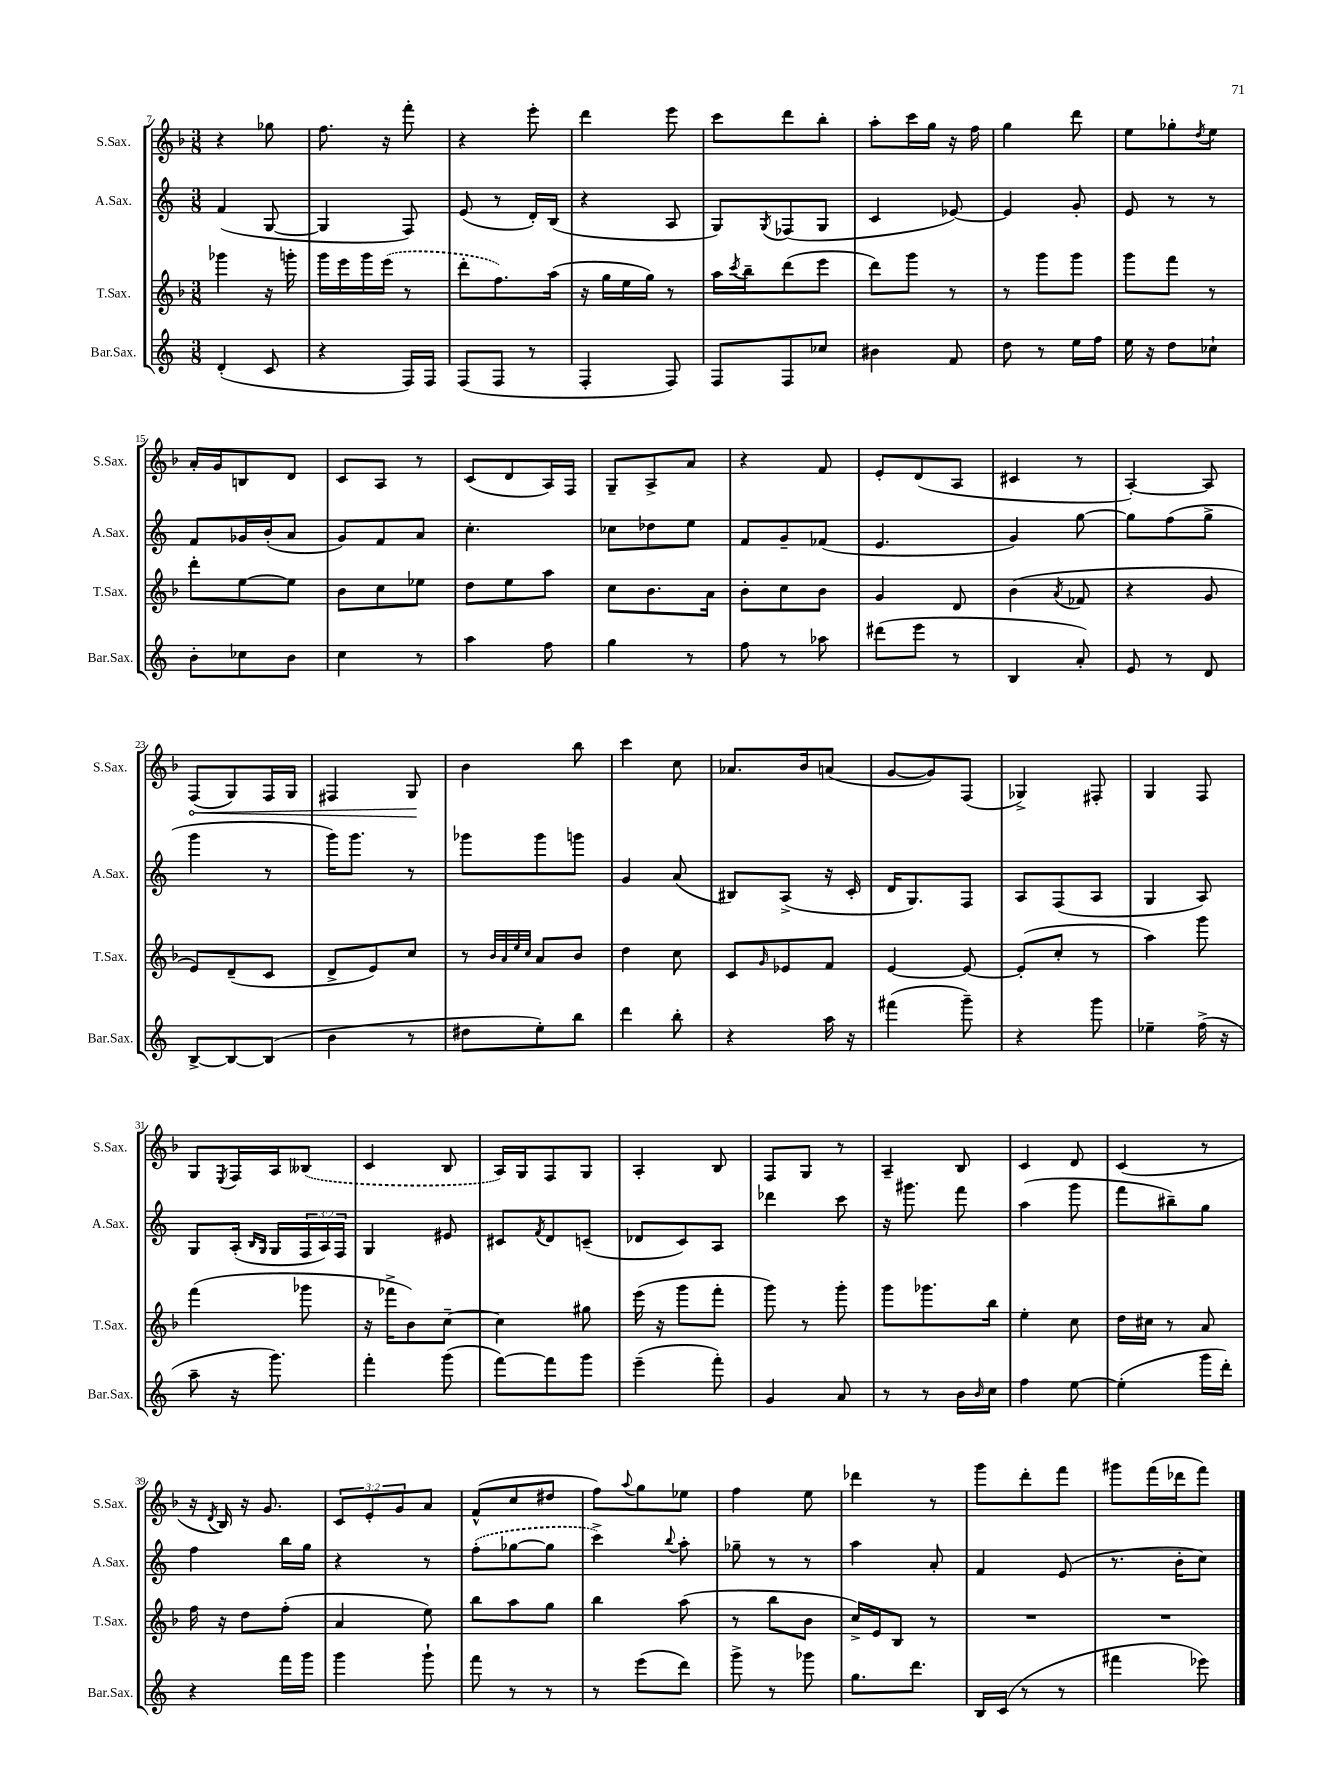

**kern	**kern	**kern	**kern
*staff4	*staff3	*staff2	*staff1
*clefG2	*clefG2	*clefG2	*clefG2
*k[]	*k[b-]	*k[]	*k[b-]
*M3/8	*M3/8	*M3/8	*M3/8
(4d'/	4ggg-\	(4f/	4r
8c/	16r	[8G/	8gg-\
.	16ggg'\	.	.
=	=	=	=
4r	16ggg\LL	4G/]	8.ff\
.	16eee\	.	.
.	16ggg\	.	.
.	(16eee\JJ	.	16r
16F/LL)	8r	8F/)	8fff'\
16F/JJ	.	.	.
=	=	=	=
(8F/L	8ddd'\L	(8e/	4r
8F/J	8.ff\)	8r	.
8r	.	16d'/LL)	8eee'\
.	(16aa\Jk	(16B/JJ	.
=	=	=	=
4F'/	16r	4r	4ddd\
.	16gg\LL	.	.
.	16ee\	.	.
.	16gg\JJ)	.	.
8F/)	8r	8A/	8eee\
=	=	=	=
8F/L	16aa\LL	8G/L)	8ccc\L
.	8qccc/	.	.
.	16bb-~\J	.	.
.	.	8qG/	.
8F/	(8ddd\	(8F-/	8ddd\
8cc-/J	8eee\J	8G/J	8bb-'\J
=	=	=	=
4b#\	8ddd\L)	4c/	8aa'\L
.	8ggg\J	.	16ccc\L
.	.	.	16gg\JJ
8f/	8r	[8e-/)	16r
.	.	.	16ff\
=	=	=	=
8dd\	8r	4e-/]	4gg\
8r	8ggg\L	.	.
16ee\LL	8ggg\J	8g'/	8ddd\
16ff\JJ	.	.	.
=	=	=	=
16ee\	8ggg\L	8e/	8ee\L
16r	.	.	.
8dd\L	8fff\J	8r	8gg-'\
.	.	.	8qdd/
8cc-`\J	8r	8r	8ee\J
=	=	=	=
8b'\L	8ddd'\L	8f/L	16a'/LL
.	.	.	16g/J
8cc-\	[8ee\	16g-/L	8B/
.	.	(16b'/J	.
8b\J	8ee\]J	8a/J	8d/J
=	=	=	=
4cc\	8b-\L	8g/L)	8c/L
.	8cc\	8f/	8A/J
8r	8ee-\J	8a/J	8r
=	=	=	=
4aa\	8dd\L	4.cc'\	(8c/L
.	8ee\	.	8d/
8ff\	8aa\J	.	16A/L)
.	.	.	16F/JJ
=	=	=	=
4gg\	8cc\L	8cc-\L	8G~/L
.	8.b-\	8dd-\	8A^/
8r	.	8ee\J	8a/J
.	16a\Jk	.	.
=	=	=	=
8ff\	8b-'\L	8f/L	4r
8r	8cc\	8g~/	.
8aa-\	8b-\J	(8f-/J	8f/
=	=	=	=
(8ddd#\L	4g/	4.e/	8e'/L
8eee\J	.	.	(8d/
8r	8d/	.	8A/J
=	=	=	=
4B/	(4b-\	4g/)	4c#/
.	8qa/	.	.
8a'/)	8f-/	[8gg\	8r
=	=	=	=
8e/	4r	8gg\]L	[4A'/)
8r	.	(8ff\	.
8d/	8g/	8gg^\J	8A/]
=	=	=	=
[8B^/L	8e/L)	4ggg\	(8F/L
8B/_	(8d~/	.	8G/)
(8B/]J	8c/J	8r	16F/L
.	.	.	16G/JJ
=	=	=	=
4b\	8d^/L	16ggg\LK)	4F#/
.	.	8.ggg\J	.
.	8e/)	.	.
8r	8cc/J	8r	8G/
=	=	=	=
8dd#\L	8r	8ggg-\L	4b-\
.	32qqb-/LLL	.	.
.	32qqa/	.	.
.	32qqee/	.	.
.	32qqcc/JJJ	.	.
8ee'\)	8a/L	8ggg-\	.
8bb\J	8b-/J	8ggg\J	8bb-\
=	=	=	=
4ddd\	4dd\	4g/	4ccc\
8bb'\	8cc\	(8a/	8cc\
=	=	=	=
4r	8c/L	8B#/L)	8.a-/L
.	16qqg/	.	.
.	8e-/	(8A^/J	.
.	.	.	16b-/k
16aa\	8f/J	16r	(8a/J
16r	.	16c'/	.
=	=	=	=
(4fff#\	[4e/	16d/LK	[8g/L
.	.	8.G/)	.
.	.	.	8g/])
8ggg~\)	8e/_	8F/J	(8F/J
=	=	=	=
4r	(8e'/]L	8A/L	4G-^/)
.	8cc'/J	(8F/	.
8ggg\	8r	8A/J	8F#'/
=	=	=	=
4ee-~\	4aa\)	4G/	4G/
(16ff^\	8ggg\	8A/)	8F/
16r	.	.	.
=	=	=	=
8aa~\	(4fff\	8G/L	8G/L
.	.	.	8qE/
16r	.	(16A'/Jk	16F/L
.	.	16qqB/LL	.
.	.	16qqG/JJ	.
8.ggg\)	.	16G/LL	16A/J
.	8ggg-\	24F/	(8B--/J
.	.	24A/)	.
.	.	24F/JJ	.
=	=	=	=
4fff'\	16r	4G/	4c/
.	16fff-^\LK	.	.
.	8b-\)	.	.
(8ggg\	[8cc~\J	8e#/	8B-/
=	=	=	=
[8fff\L)	4cc\]	8c#/L	16A/LL)
.	.	.	16G/J
.	.	8qf/	.
8fff\]	.	8d/	8F/
8ggg\J	8gg#\	(8c~/J	8G/J
=	=	=	=
(4eee~\	(16eee\	8d-/L	4A'/
.	16r	.	.
.	8ggg\L	8c/)	.
8fff'\)	8fff'\J	8A/J	8B-/
=	=	=	=
4g/	8ggg\)	4ddd-\	8F/L
.	8r	.	8G/J
8a/	8ggg'\	8ccc\	8r
=	=	=	=
8r	8ggg\L	16r	4A~/
.	.	8.ggg#\	.
8r	8.ggg-\	.	.
16b\LL	.	8fff\	8B-/
16qqb/	.	.	.
16cc\JJ	16bb-\Jk	.	.
=	=	=	=
4ff\	4ee'\	(4aa\	4c/
[8ee\	8cc\	8ggg\	8d/
=	=	=	=
(4ee'\]	16dd\LL	8fff\L	(4c/
.	16cc#\JJ	.	.
.	8r	8bb#~\)	.
16ggg\LL	8a/	8gg\J	8r
16ddd'\JJ)	.	.	.
=	=	=	=
4r	16ff\	4ff\	16r
.	.	.	8qd/
.	16r	.	16B-/)
.	8dd\L	.	16r
.	.	.	8.g/
16fff\LL	(8ff'\J	16bb\LL	.
16ggg\JJ	.	16gg\JJ	.
=	=	=	=
4ggg\	4a/	4r	12c/L
.	.	.	12e'/
.	.	.	12g/
8ggg`\	8ee\)	8r	8a/J
=	=	=	=
8fff\	8bb-\L	(8ff'\L	(8f^^/L
8r	8aa\	[8gg-\	8cc/
8r	8gg\J	8gg-\]J	8dd#/J
=	=	=	=
8r	4bb-\	4ccc^\)	8ff\L)
.	.	.	8qqaa/
(8eee\L	.	.	8gg\
.	.	8qqbb/	.
8ddd\J)	(8aa\	8aa'\	8ee-\J
=	=	=	=
8ggg^\	8r	8gg-~\	4ff\
8r	8bb-\L	8r	.
8ggg-\	8b-\J	8r	8ee\
=	=	=	=
8.gg\L	16cc^/LL)	4aa\	4ddd-\
.	16e/J	.	.
.	8B-/J	.	.
8.ddd\J	.	.	.
.	8r	8a'/	8r
=	=	=	=
16B/LL	4.r	4f/	8ggg\L
(16c/JJ	.	.	.
8r	.	.	8ddd'\
8r	.	(8e/	8fff\J
=	=	=	=
4fff#\	4.r	8.r	8ggg#\L
.	.	.	(16fff\L
.	.	16b'\LK	16ddd-\J
8eee-\)	.	8cc\J)	8fff\J)
==	==	==	==
*-	*-	*-	*-
